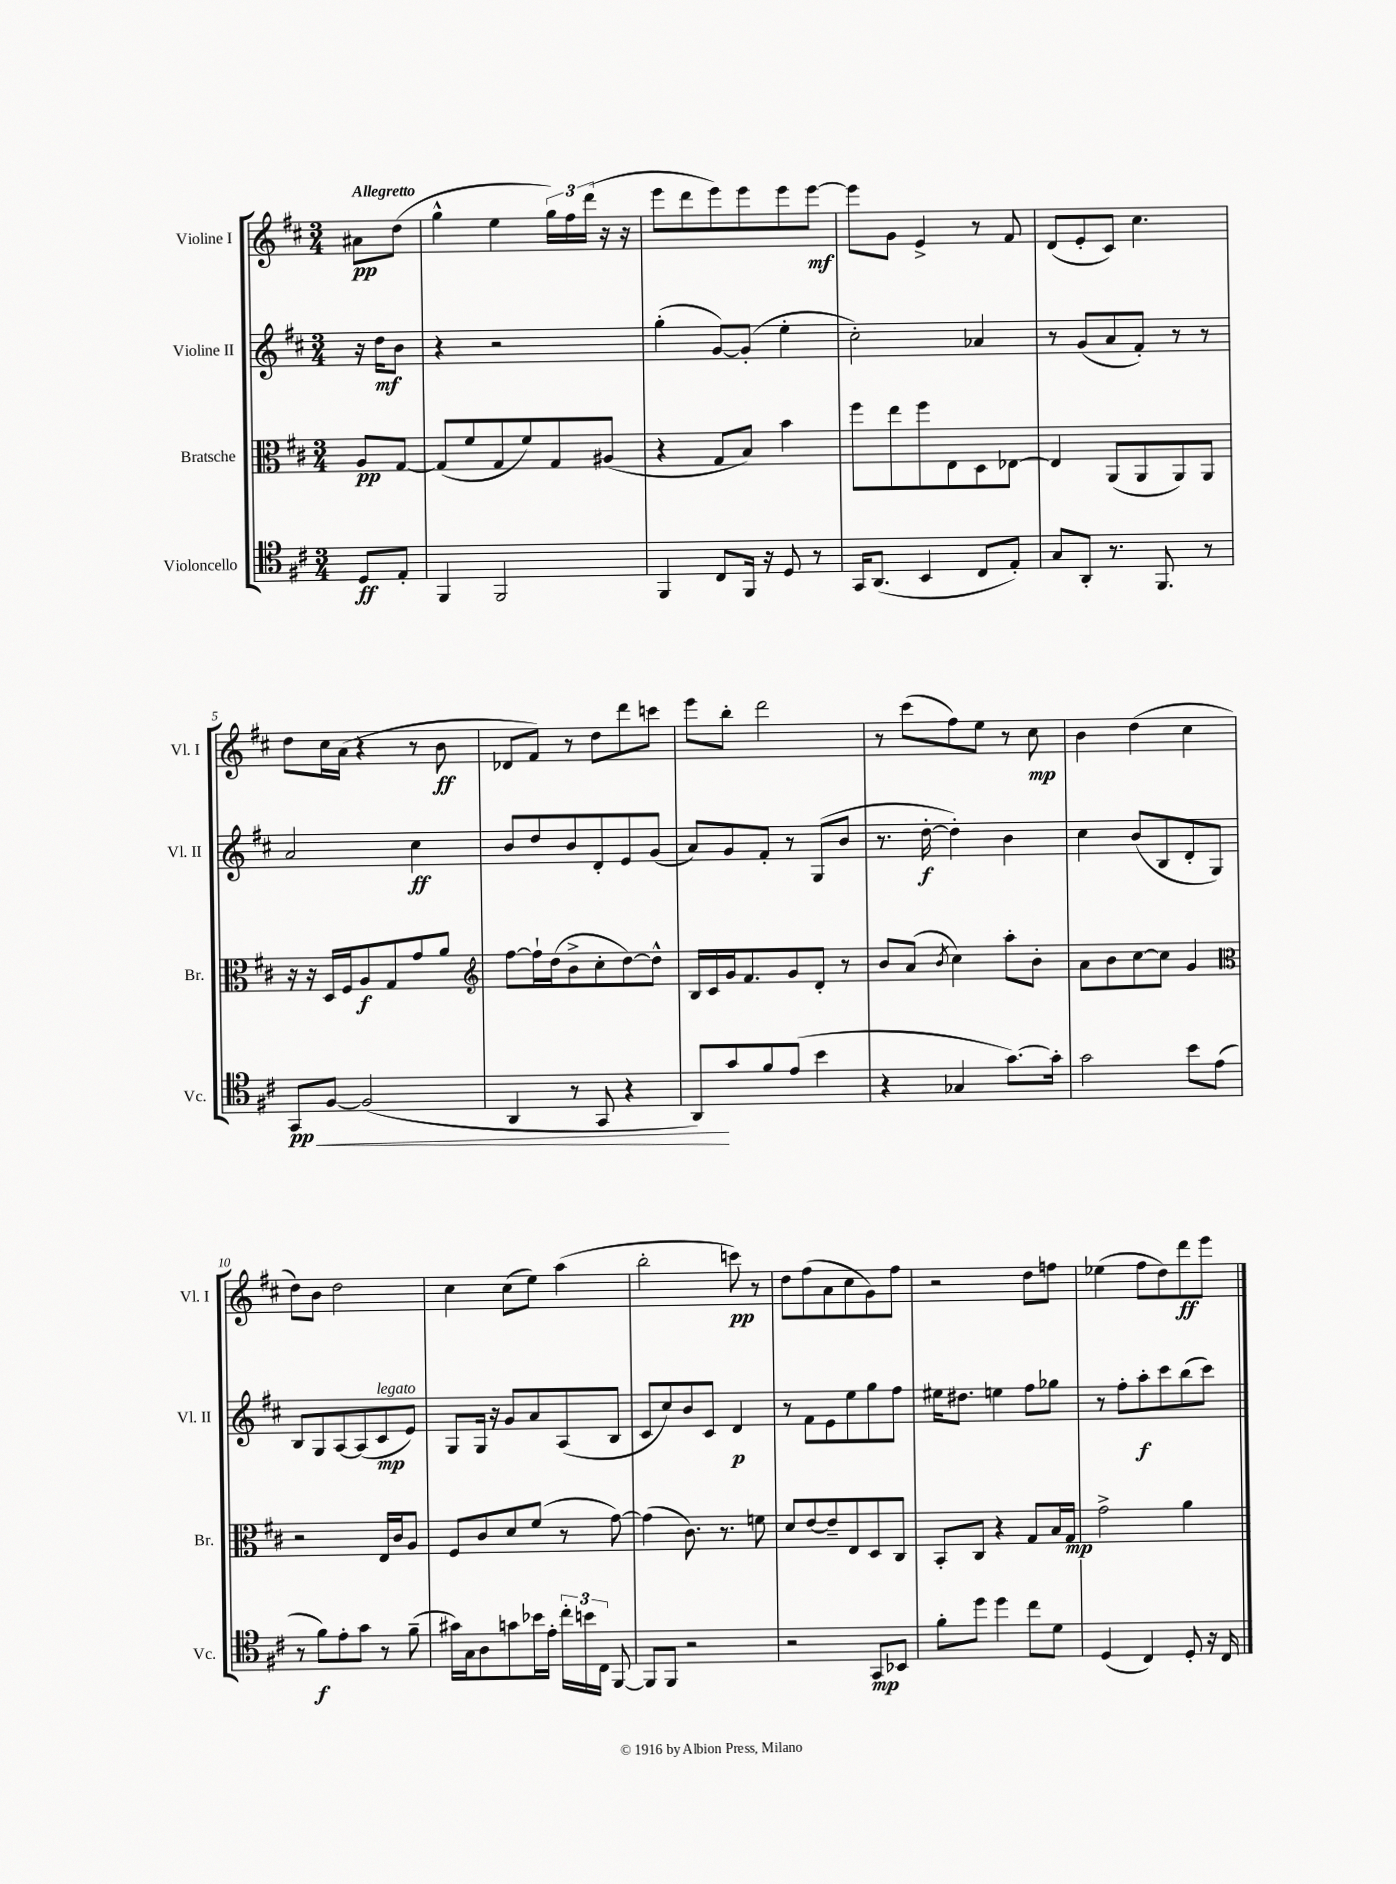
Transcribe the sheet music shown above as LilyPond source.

<<
\new StaffGroup <<
\new Staff = "s0" \with { instrumentName = "Violine I" shortInstrumentName = "Vl. I" } {
    \clef treble \key d \major \numericTimeSignature \time 3/4 \partial 4 \tempo "Allegretto"
    \autoBeamOff ais'8[\pp d''8]( |
    g''4-^ e''4 \tuplet 3/2 { g''16[) fis''16 d'''16]( } r16 r16 |
    e'''8[ d'''8 e'''8) e'''8 e'''8 e'''8]~\mf |
    e'''8[ g'8] e'4-> r8 fis'8 |
    d'8[( e'8-. cis'8]) cis''4. |
    d''8[ cis''16 a'16]( r4 r8 b'8\ff |
    des'8[ fis'8]) r8 d''8[ d'''8 c'''8] |
    e'''8[ b''8]-. d'''2 |
    r8 cis'''8[( fis''8) e''8] r8 cis''8\mp |
    b'4 d''4( cis''4 |
    d''8[) b'8] d''2 |
    cis''4 cis''8[( e''8]) a''4( |
    b''2-. c'''8\pp) r8 |
    d''8[ fis''8( a'8 cis''8 g'8) fis''8] |
    r2 d''8[ f''8] |
    ees''4( fis''8[ d''8) d'''8\ff e'''8] \bar "|." |
}
\new Staff = "s1" \with { instrumentName = "Violine II" shortInstrumentName = "Vl. II" } {
    \clef treble \key d \major \numericTimeSignature \time 3/4 \partial 4
    \autoBeamOff r16 d''16[\mf b'8] |
    r4 r2 |
    g''4-.( g'8[~) g'8]-.( e''4-. |
    cis''2-.) aes'4 |
    r8 g'8[( a'8 fis'8]-.) r8 r8 |
    a'2 cis''4\ff |
    b'8[ d''8 b'8 d'8-. e'8 g'8]( |
    a'8[) g'8 fis'8]-. r8 g8[( b'8] |
    r8. d''16~-.\f d''4-.) b'4 |
    cis''4 b'8[( b8 d'8-. g8]) |
    b8[ g8 a8~ a8( cis'8\mp^\markup { \italic "legato" } e'8]) |
    g8[ g16] r16 g'8[ a'8 a8( b8] |
    cis'8[ cis''8) b'8 cis'8] d'4\p |
    r8 fis'8[ e'8 e''8 g''8 fis''8] |
    eis''16[ dis''8.] e''4 fis''8[ ges''8] |
    r8 fis''8[-. a''8-.\f cis'''8 b''8( cis'''8]) \bar "|." |
}
\new Staff = "s2" \with { instrumentName = "Bratsche" shortInstrumentName = "Br." } {
    \clef alto \key d \major \numericTimeSignature \time 3/4 \partial 4
    \autoBeamOff a8[\pp g8]~ |
    g8[( fis'8 g8 fis'8) g8 ais8]( |
    r4 g8[ b8]) b'4 |
    fis''8[ e''8 fis''8 e8 d8 ees8]~ |
    ees4 a,8[( a,8 a,8) a,8] |
    r16 r16 d16[ fis16 a8\f g8 g'8 a'8] |
    \clef treble fis''8[~ fis''16-! d''16( b'8-> cis''8-. d''8~) d''8]-^ |
    b16[ cis'16 g'16 fis'8. g'8 d'8]-. r8 |
    b'8[ a'8]( \acciaccatura { b'8 } cis''4) a''8[-. b'8]-. |
    a'8[ b'8 cis''8~ cis''8] g'4 |
    \clef alto r2 e16[ cis'16 a8] |
    fis8[ cis'8 d'8 fis'8]( r8 g'8~) |
    g'4( cis'8.) r8. f'8 |
    d'8[ e'8~ e'8-- e8 d8 cis8] |
    b,8[-. cis8] r4 g8[ b16 g16]\mp |
    g'2-> a'4 \bar "|." |
}
\new Staff = "s3" \with { instrumentName = "Violoncello" shortInstrumentName = "Vc." } {
    \clef tenor \key d \major \numericTimeSignature \time 3/4 \partial 4
    \autoBeamOff d8[\ff e8]-. |
    fis,4 fis,2 |
    fis,4 cis8[ fis,16] r16 d8 r8 |
    g,16[ a,8.]( b,4 cis8[ e8]-.) |
    g8[ a,8]-. r8. fis,8. r8 |
    g,8[\pp\< fis8]~ fis2( |
    a,4 r8 g,8 r4 |
    a,8[\!) g'8 fis'8 e'8]( b'4 |
    r4 ges4 g'8.[~) g'16]-. |
    g'2 b'8[ e'8]( |
    r8 fis'8[\f) e'8-. g'8] r8 fis'8--( |
    gis'16[) g16 a8 g'8 bes'16 e'16]-. \tuplet 3/2 { cis''16[-. b'16 cis16] } fis,8~ |
    fis,8[ fis,8] r2 |
    r2 g,8[\mp bes,8] |
    fis'8[-. d''8] d''4 cis''8[ d'8] |
    d4( cis4) d8-. r16 cis16 \bar "|." |
}
>>
>>
